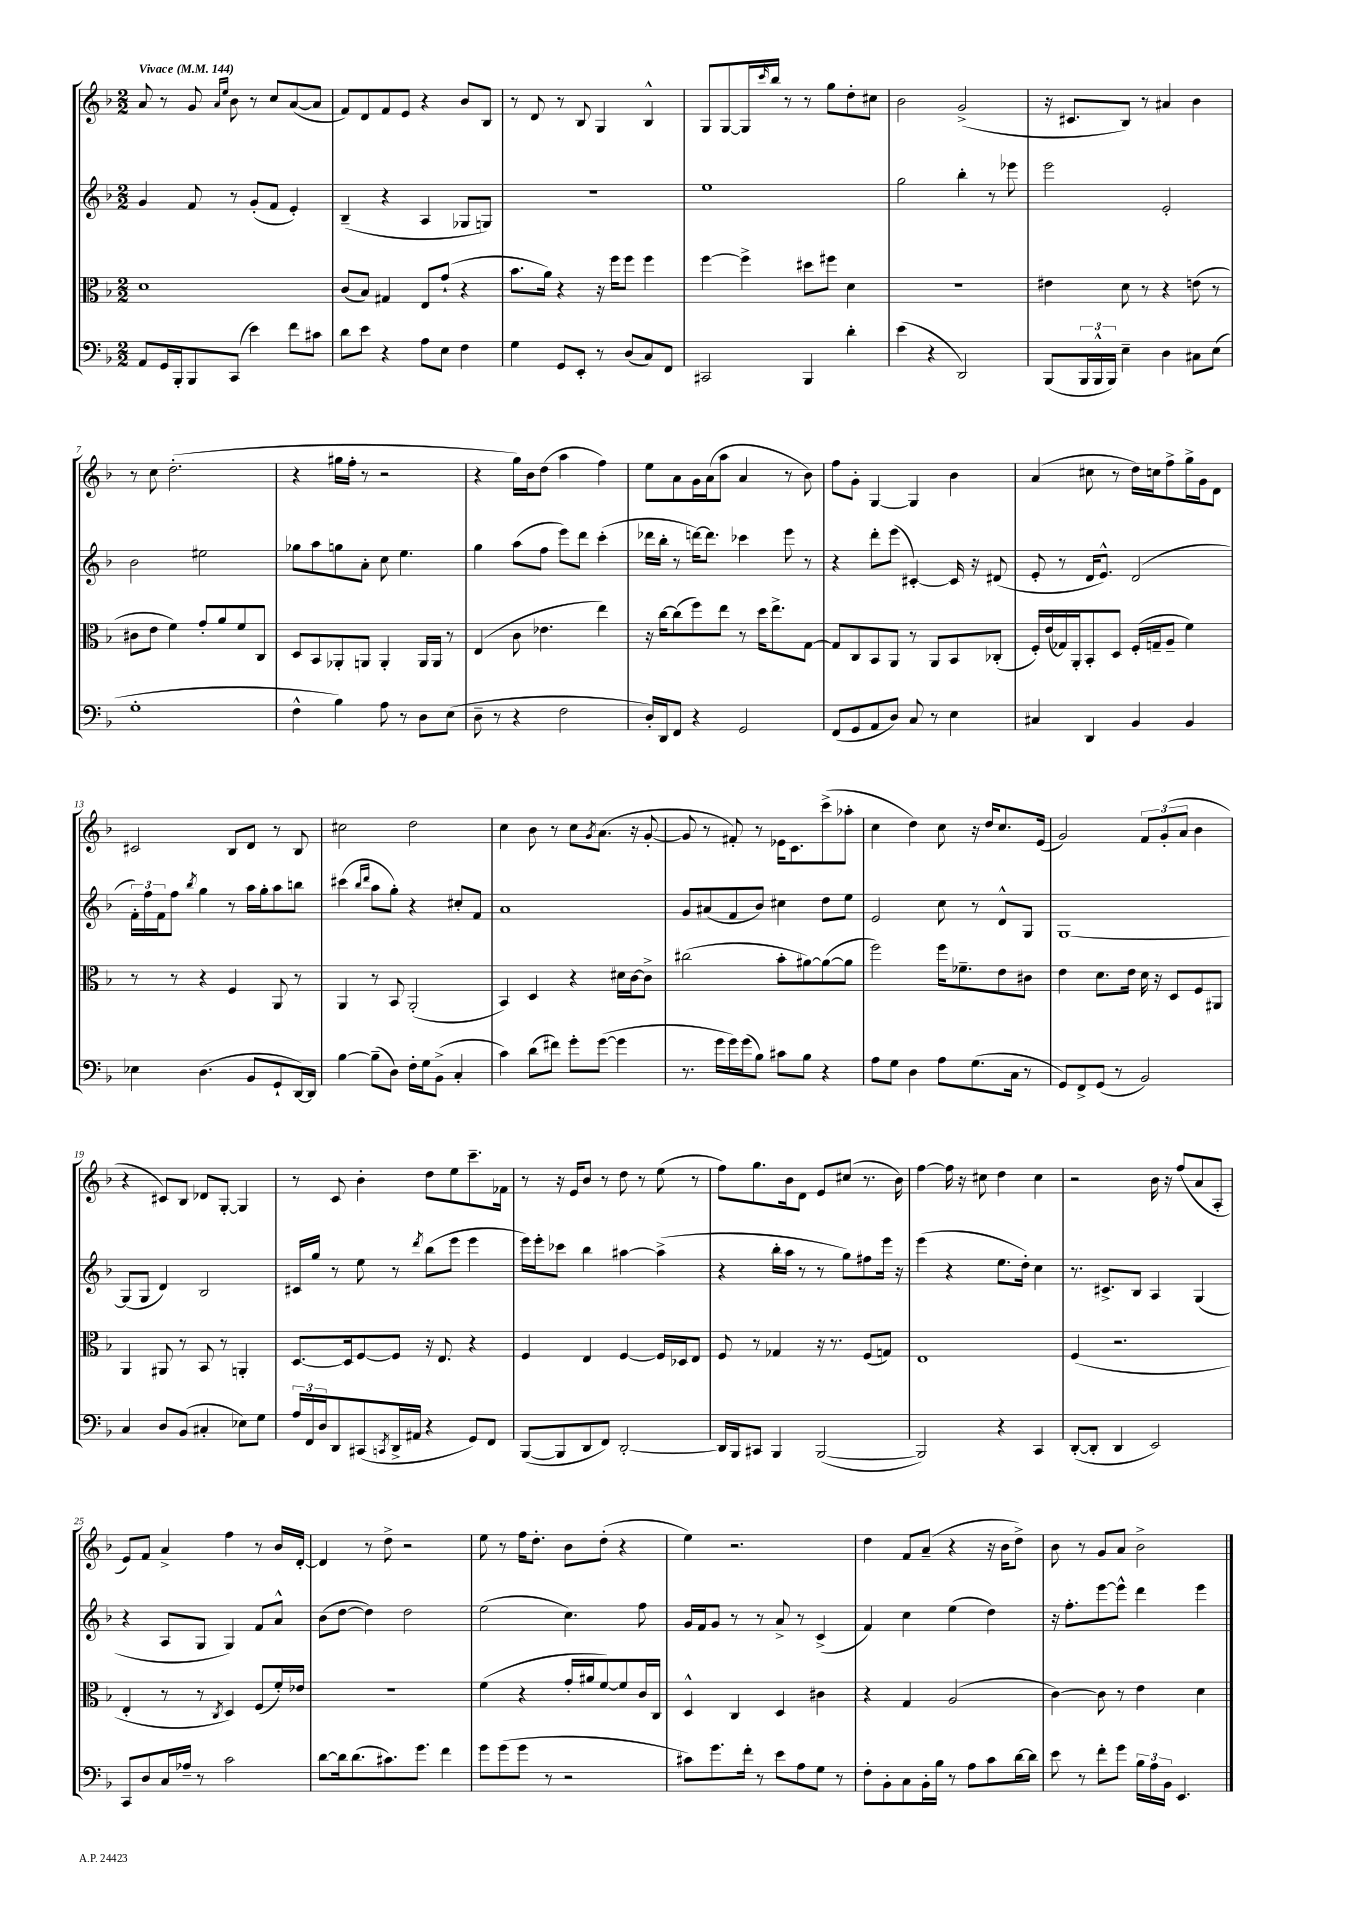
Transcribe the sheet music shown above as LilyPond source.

<<
\new StaffGroup <<
\new Staff = "s0" {
    \clef treble \key f \major \numericTimeSignature \time 2/2 \tempo "Vivace" 4 = 144
    a'8 r8 g'8 \grace { a'16 e''16 } bes'8 r8 c''8 a'8~( a'8 |
    f'8) d'8 f'8 e'8 r4 bes'8 bes8 |
    r8 d'8 r8 bes8 g4 bes4-^ |
    g8 g8~ g16 \grace { c'''16 } bes''16 r8 r8 g''8 d''8-. cis''8 |
    bes'2 g'2->( |
    r16 cis'8. bes8) r8 ais'4 bes'4 |
    r8 c''8 d''2.-.( |
    r4 gis''16 f''16-. r8 r2 |
    r4 g''16) bes'16 d''8( a''4 f''4) |
    e''8 a'8 g'16 a'16( a''8 a'4 r8 bes'8) |
    f''8 g'8-. g4~ g4 bes'4 |
    a'4( cis''8 r8 d''16) c''16 f''8-> g''16-> g'16 d'8 |
    cis'2 bes8 d'8 r8 bes8 |
    cis''2 d''2 |
    c''4 bes'8 r8 c''8 \acciaccatura { g'8 } a'8.( r16 g'8~-. |
    g'8 r8 fis'8-.) r8 ees'16 c'8. c'''8->( aes''8-. |
    c''4 d''4) c''8 r16 d''16 c''8. e'16( |
    g'2) \tuplet 3/2 { f'8 g'8-.( a'8 } bes'4 |
    r4 cis'8) bes8 des'8 g8~-. g4 |
    r8 c'8 bes'4-. d''8 e''8 c'''8.-- fes'16 |
    r8 r16 e'16 bes'8 r8 d''8 r8 e''8( r8 |
    f''8) g''8. bes'16 d'8 e'8 cis''8( r8. bes'16) |
    f''4~ f''16 r16 cis''8 d''4 cis''4 |
    r2 bes'16 r16 f''8( a'8 a8-. |
    e'8) f'8 a'4-> f''4 r8 bes'16 d'16~-. |
    d'4 r8 d''8-> r2 |
    e''8 r8 f''16 d''8.-. bes'8 d''8-.( r4 |
    e''4) r2. |
    d''4 f'8 a'8--( r4 r16 bes'16 d''8->) |
    bes'8 r8 g'8 a'8 bes'2-> \bar "|." |
}
\new Staff = "s1" {
    \clef treble \key f \major \numericTimeSignature \time 2/2
    g'4 f'8 r8 g'8-.( f'8 e'4-.) |
    bes4--( r4 a4 ges8 g8) |
    r1 |
    e''1 |
    g''2 bes''4-. r8 ees'''8 |
    e'''2 e'2-. |
    bes'2 eis''2 |
    ges''8 a''8 g''8 a'8-. c''8 e''4. |
    g''4 a''8( f''8 e'''8) d'''8 c'''4-.( |
    des'''16 bes''16-. r8 d'''16~) d'''8. ces'''4 e'''8 r8 |
    r4 d'''8-. e'''8( cis'4~-.) cis'16 r16 dis'8( |
    e'8-. r8 d'16 e'8.-^) d'2( |
    \tuplet 3/2 { f'16-.) f''16 f'16 } f''8 \acciaccatura { bes''8 } g''4 r8 a''16 g''16-. a''8 b''8 |
    cis'''4( \grace { bes''16 d'''16 } a''8 g''8-.) r4 cis''8-. f'8 |
    a'1 |
    g'8 ais'8( f'8 bes'8) cis''4 d''8 e''8 |
    e'2 c''8 r8 d'8-^ g8 |
    g1~ |
    g8( g8 d'4) bes2 |
    cis'16 g''16 r8 e''8 r8 \acciaccatura { d'''8 } bes''8( e'''8 e'''4 |
    e'''16) e'''16-. ces'''8 bes''4 ais''4~ ais''4->( |
    r4 bes''16-. a''16 r8 r8 g''8) fis''8 e'''16 r16 |
    e'''4( r4 e''8. d''16-.) c''4 |
    r8. cis'8.-> bes8 a4 g4( |
    r4 a8 g8 g4) f'8 a'8-^ |
    bes'8( d''8~ d''4) d''2 |
    e''2( c''4.) f''8 |
    g'16 f'16 g'8 r8 r8 a'8-> r8 c'4->( |
    f'4) c''4 e''4( d''4) |
    r16 f''8.-. e'''8~ e'''8-^ d'''4 e'''4 \bar "|." |
}
\new Staff = "s2" {
    \clef alto \key f \major \numericTimeSignature \time 2/2
    d'1 |
    c'8( bes8) gis4 e8 g'8-!( r4 |
    bes'8. a'16) r4 r16 f''16 f''8 f''4 |
    f''4~ f''4-> dis''8 fis''8 d'4 |
    R1 |
    eis'4 d'8 r8 r4 e'8( r8 |
    cis'8 e'8 f'4) g'8-. a'8 f'8 c8 |
    d8 bes,8 aes,8-. a,8 a,4-. a,16 a,16 r8 |
    e4( c'8 ees'4. e''4) |
    r16 c''16~ c''8( f''8) e''8 r8 d''16 e''8.-> g8~ |
    g8 c8 bes,8 a,8 r8 a,8 bes,8 ces8-.( |
    f16-.) e'16( ges16) a,16-. bes,8-. d8 f16-.( g16-- a8-- f'4) |
    r8 r8 r4 f4 a,8 r8 |
    a,4 r8 bes,8 a,2-.( |
    bes,4) d4 r4 dis'16 c'16~ c'8-> |
    cis''2( bes'8-. ais'8~) ais'8~( ais'8 |
    f''2) f''16 fes'8.-- e'8 cis'8 |
    e'4 d'8. e'16 d'16 r16 d8 f8 ais,8 |
    a,4 ais,8 r8 bes,8 r8 a,4-. |
    d8.~ d16 f8~ f8 r16 e8. r4 |
    f4 e4 f4~ f16 des16 e8 |
    f8 r8 ges4 r16 r8. f8( g8) |
    e1 |
    f4( r2. |
    e4-. r8 r8 \acciaccatura { c8 } d4) f8( f'16-.) ees'16 |
    R1 |
    f'4( r4 g'16-. ais'16 f'8~) f'8 c'16 c16 |
    d4-^ c4 d4 cis'4 |
    r4 g4 a2( |
    c'4~) c'8 r8 e'4 d'4 \bar "|." |
}
\new Staff = "s3" {
    \clef bass \key f \major \numericTimeSignature \time 2/2
    a,8 g,16 bes,,16-. bes,,8 c,8( e'4) f'8 cis'8 |
    d'8 e'8 r4 a8 e8 f4 |
    g4 g,8 e,8-. r8 d8( c8) f,8 |
    cis,2 bes,,4 d'4-. |
    e'4( r4 d,2) |
    bes,,8( \tuplet 3/2 { bes,,16 bes,,16-^ bes,,16) } e4-- d4 cis8 e8( |
    g1-. |
    f4-^ bes4) a8 r8 d8 e8( |
    d8-- r8 r4 f2 |
    d16-.) d,16 f,8 r4 g,2 |
    f,8( g,8 a,8 d8) c8 r8 e4 |
    cis4 d,4 bes,4 bes,4 |
    ees4 d4.( bes,8 g,8-! d,16~) d,16 |
    bes4~ bes8--( d8) f16-. g16 bes,8->( c4-. |
    c'4) d'8( fis'8) g'8-. g'8~( g'4 |
    r8. g'16 g'16) g'16( bes8) cis'8 bes8 r4 |
    a8 g8 d4 a8 g8.( c16 r8 |
    g,8) f,8-> g,8( r8 bes,2) |
    c4 d8 bes,8( cis4-. ees8) g8 |
    \tuplet 3/2 { a16 f,16 d16 } d,8 cis,8( \acciaccatura { c,8 } d,16-> ais,16 r4 g,8) f,8 |
    bes,,8~( bes,,8 d,8 f,8) d,2~-. |
    d,16 bes,,16 cis,8 bes,,4 bes,,2~( |
    bes,,2) r4 c,4 |
    d,8~-.( d,8-. d,4 e,2) |
    c,8 d8 c16 aes16-- r8 c'2 |
    d'8~ d'16 d'8.( cis'8.) g'8. f'4 |
    g'8 g'8( g'8 r8 r2 |
    cis'8) g'8. f'16-. r8 e'8 a8 g8 r8 |
    f8-. bes,8-. c8 bes,16-. bes16 r8 a8 c'8 d'16~ d'16 |
    e'8 r8 f'8-. g'8 \tuplet 3/2 { bes16 a16 bes,16 } e,4. \bar "|." |
}
>>
>>
